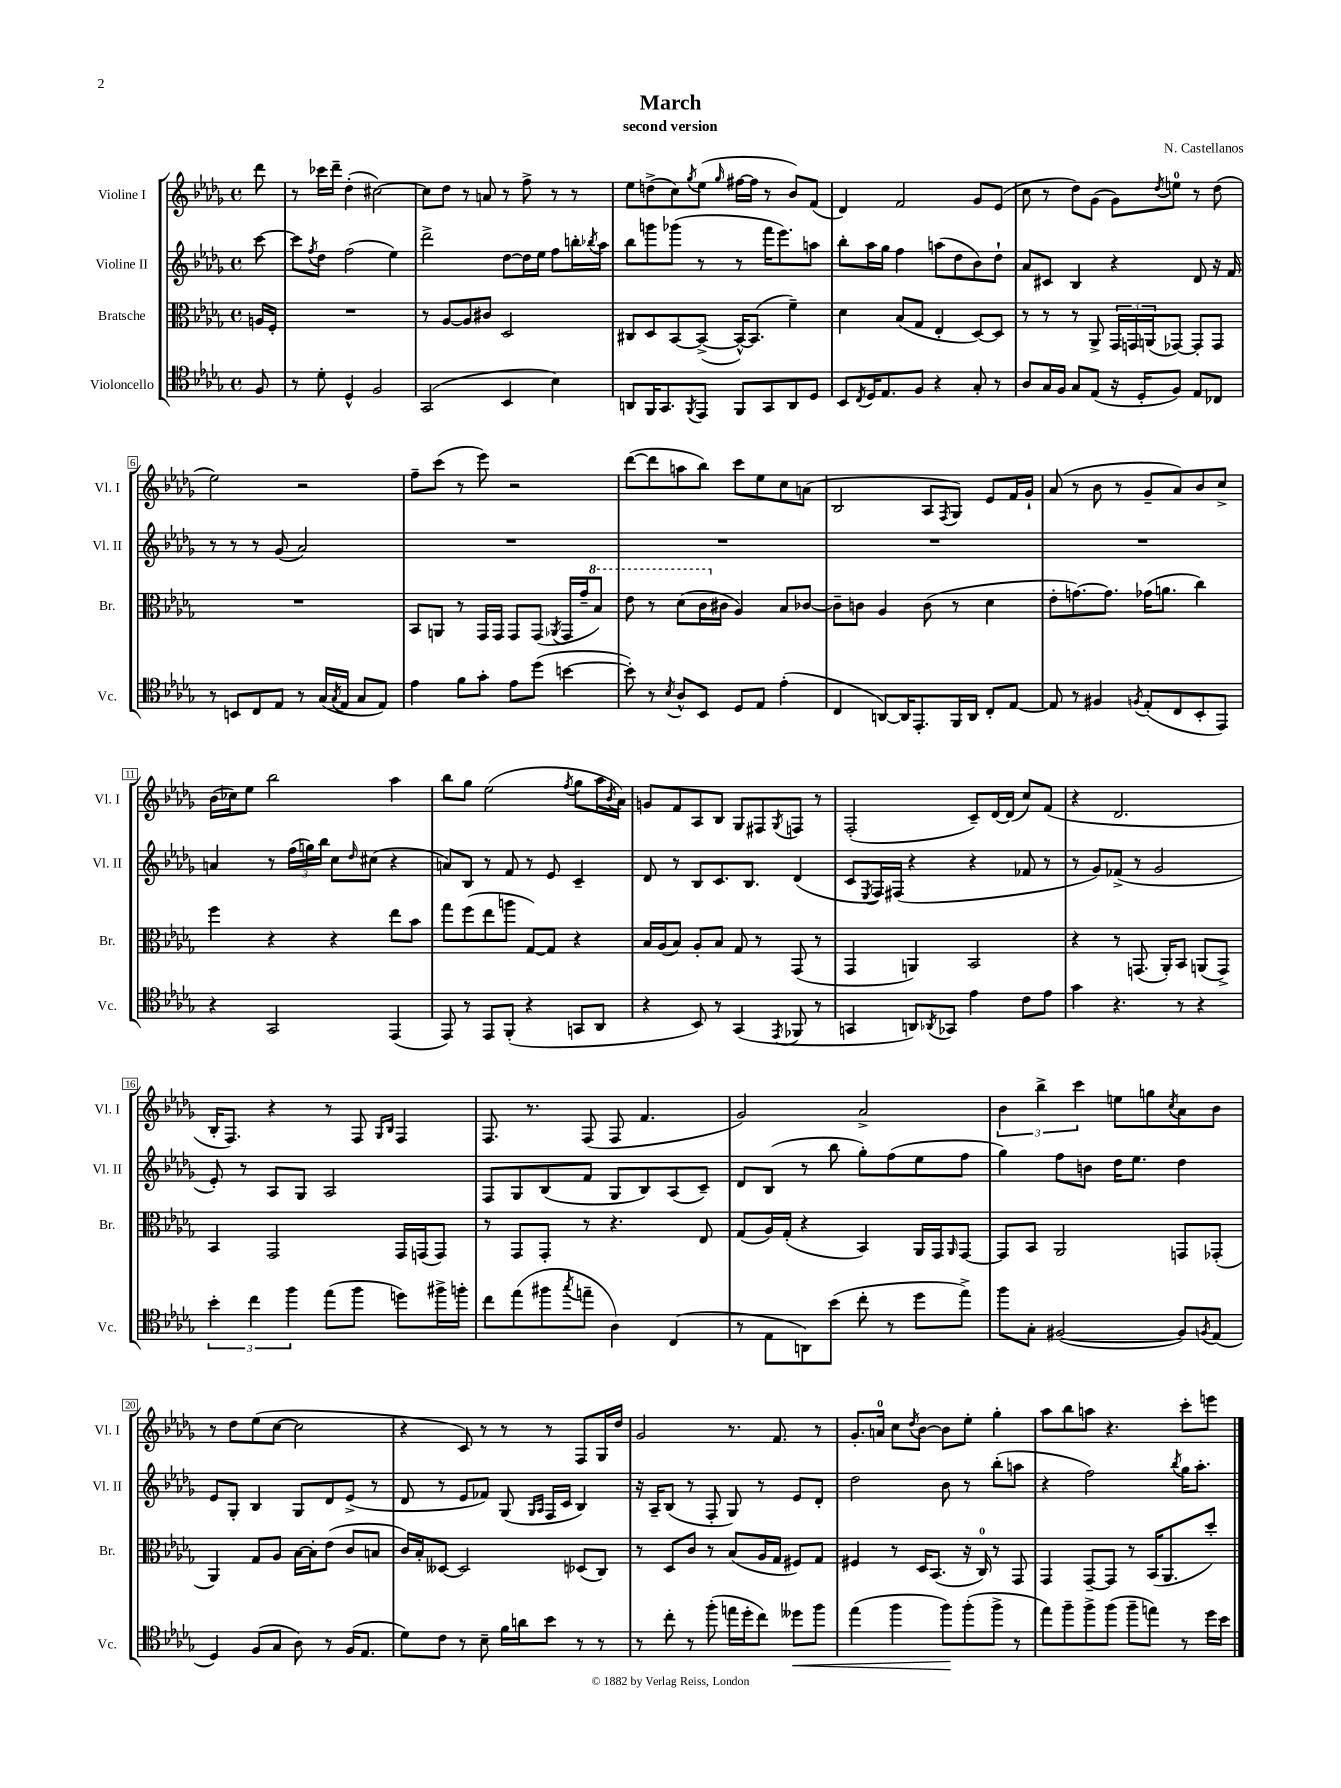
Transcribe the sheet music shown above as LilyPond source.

\header { title = "March" composer = "N. Castellanos" subtitle = "second version" }
<<
\new StaffGroup <<
\new Staff = "s0" \with { instrumentName = "Violine I" shortInstrumentName = "Vl. I" } {
    \clef treble \key des \major \defaultTimeSignature \time 4/4 \partial 8
    des'''8 |
    r8 ces'''16 des'''16-- des''4-.( cis''2~) |
    cis''8 des''8 r8 a'8 r8 f''8-> r8 r8 |
    ees''8 d''8->( c''8) \acciaccatura { ges''8 } ees''8( \grace { ges''16 } fis''16~ fis''16 r8 bes'8) f'8( |
    des'4) f'2 ges'8 ees'8( |
    c''8 r8 des''8) ges'8( ges'8) \acciaccatura { des''8 } e''8-0 r8 des''8( |
    ees''2) r2 |
    f''8-- c'''8( r8 ees'''8) r2 |
    des'''8~( des'''8 a''8 bes''8) c'''8 ees''8 c''8 a'8( |
    bes2 aes8 \acciaccatura { f8 } ges8) ees'8 f'16 ges'16-! |
    aes'8( r8 bes'8 r8 ges'8-- aes'8) bes'8 c''8-> |
    bes'16( ces''16) ees''8 bes''2 aes''4 |
    bes''8 ges''8 ees''2( \acciaccatura { f''8 } ges''8 aes''16 \acciaccatura { bes'8 } aes'16) |
    g'8 f'8 aes8 bes8 ges8 fis8 \acciaccatura { ges8 } f8 r8 |
    f2-.( c'8--) des'16~ des'16( c''8) f'8( |
    r4 des'2. |
    bes16-. f8.) r4 r8 f8 \grace { ges16 bes16 } f4 |
    f8. r8. f8( f8 f'4. |
    ges'2) aes'2-> |
    \tuplet 3/2 { bes'4 bes''4-> c'''4 } e''8 g''8 \acciaccatura { c''8 } aes'8 bes'8 |
    r8 des''8 ees''8( c''8~ c''2 |
    r4 c'8) r8 r8 r8 f8 ges16 des''16 |
    ges'2 r8. f'8. r8 |
    ges'8.-. a'16-0 c''8 \acciaccatura { des''8 } bes'8~ bes'8 ees''8-. ges''4-. |
    aes''8 bes''8 a''8 r4. c'''8-. e'''8 \bar "|." |
}
\new Staff = "s1" \with { instrumentName = "Violine II" shortInstrumentName = "Vl. II" } {
    \clef treble \key des \major \defaultTimeSignature \time 4/4 \partial 8
    c'''8~ |
    c'''8 \acciaccatura { f''8 } des''8 f''2( ees''4) |
    des'''2-> des''8~ des''16 ees''16 f''8 b''16-. \acciaccatura { bes''8 } aes''16 |
    bes''8 g'''8 ges'''8( r8 r8 f'''16 ees'''8.) a''8 |
    bes''8-. aes''16 ges''16 f''4 a''8( des''8 bes'8) des''8-! |
    aes'8 cis'8 bes4 r4 des'8 r16 f'16 |
    r8 r8 r8 ges'8( aes'2) |
    R1 |
    R1 |
    R1 |
    R1 |
    a'4 r8 \tuplet 3/2 { f''16( g''16) bes''16 } c''8 \grace { des''16 } cis''8( r4 |
    a'8) bes8 r8 f'8 r8 ees'8 c'4-- |
    des'8 r8 bes8 c'8. bes8. des'4( |
    c'8 \acciaccatura { ees8 } f16) fis16( r4 r4 fes'8 r8 |
    r8 ges'8) fes'8->( r8 ges'2 |
    ees'8-.) r8 aes8 ges8 aes2 |
    f8 ges8 bes8( f'8 ges8 bes8) aes8( c'8--) |
    des'8 bes8( r8 bes''8 ges''8-.) f''8( ees''8 f''8 |
    ges''4) f''8 b'8 des''16 ees''8. des''4 |
    ees'8 ges8-. bes4 ges8 des'8 ees'8->( r8 |
    des'8 r8 ees'8 fes'8) ges8( \grace { ges16 aes16 } f16 c'16 bes4) |
    r16 aes16-- bes8( r8 f8-. ges8) r8 ees'8 des'8-. |
    des''2 bes'8 r8 bes''8-.( a''8 |
    r4 f''2) \acciaccatura { bes''8 } ges''16 aes''8.-. \bar "|." |
}
\new Staff = "s2" \with { instrumentName = "Bratsche" shortInstrumentName = "Br." } {
    \clef alto \key des \major \defaultTimeSignature \time 4/4 \partial 8
    a16 f16-. |
    R1 |
    r8 aes8~ aes8 cis'8 des2 |
    cis8 des8 bes,8~ bes,8~->( bes,16~-^) bes,8.( f'4--) |
    des'4 bes8( ges8 ees4-. des8~) des8 |
    r8 r8 r8 aes,8-> \tuplet 3/2 { ges,16 g,16 a,16( } ges,8~) ges,8-. ges,8 |
    R1 |
    bes,8 a,8 r8 ges,16 ges,16 ges,8 ges,8( \acciaccatura { aes,8 } ges,16 ges'16-- \ottava #1 bes'8) |
    ees''8 r8 des''8( c''16 \ottava #0 cis'16 aes4) bes8 ces'8~ |
    ces'8-- c'8 aes4 c'8( r8 des'4 |
    ees'8-. g'8.~) g'8. ges'16( a'8. c''4) |
    f''4 r4 r4 ees''8 bes'8 |
    ges''8 f''8( ees''8 a''8 ges8~) ges8 r4 |
    bes16 aes16( bes8) aes8-. bes8 ges8 r8 ges,8( r8 |
    ges,4 a,4) bes,2 |
    r4 r8 g,8.( aes,16-.) bes,8 a,8( g,8->) |
    bes,4 ges,2 ges,16 g,16( g,8) |
    r8 ges,8 ges,8-. r8 r4. ees8 |
    ges8( aes16) ges16-.( r4 bes,4) aes,16 ges,16 \grace { aes,16 } ges,8~ |
    ges,8 bes,8 aes,2 g,8 ges,8-.( |
    aes,4) ges8 aes8 bes16~ bes16-. ees'8( c'8 b8 |
    c'16) bes16-. deses8~ deses2 des8( c8) |
    r8 des8 c'8 r8 bes8( aes16 ges16 fis8) ges8 |
    fis4 r8 des16 bes,8.( r16 c16-0) r8 ges,8 |
    ges,4 ges,8~-- ges,8 r8 bes,16( aes,8. des''8-.) \bar "|." |
}
\new Staff = "s3" \with { instrumentName = "Violoncello" shortInstrumentName = "Vc." } {
    \clef tenor \key des \major \defaultTimeSignature \time 4/4 \partial 8
    f8 |
    r8 des'8-. des4-^ f2 |
    ges,2( bes,4 bes4) |
    a,8 f,16 ges,8. \acciaccatura { f,8 } ees,8 f,8 ges,8 a,8 des8 |
    bes,8 \acciaccatura { c8 } des16 ees8. f8 r4 ges8-. r8 |
    aes8 ges16 f16 ges8 ees8( r16 des16-. f8) ees8 ces8 |
    r8 b,8 c8 ees8 r8 ges16( \acciaccatura { ges8 } ees16 ges8 ees8) |
    ees'4 f'8 ges'8-. ees'8 des''8( b'4~ |
    b'8-.) r8 \acciaccatura { bes8 } aes8-^ bes,8 des8 ees8 ees'4-.( |
    c4 a,8~) a,16 ees,8.-. f,16 a,16 c8-. ees8~ |
    ees8 r8 fis4 \acciaccatura { f8 } ees8-.( c8 bes,8-. ees,8) |
    r4 ges,2 ees,4( |
    ees,8) r8 ees,8 f,8-.( r4 g,8 aes,8 |
    r4 bes,8) r8 ges,4( \acciaccatura { ees,8 } fes,8 r8 |
    g,4 a,8) \acciaccatura { aes,8 } ges,8 ees'4 c'8 ees'8 |
    ges'4 r4. r8 r4 |
    \tuplet 3/2 { bes'4-. c''4 f''4 } ees''8( f''8 d''8) fis''16-> f''16-. |
    c''8 ees''8( fis''8 \acciaccatura { ges''8 } e''8-- aes4) c4( |
    r8 ees8 a,8) bes'8( c''8-. r8 des''8 ees''8->) |
    f''8 ges8-. fis2~( fis8) \acciaccatura { f8 } ees8( |
    des4) f8( ges8 aes8) r8 f16( ees8. |
    des'8) c'8 r8 bes8-- f'16 a'16 bes'8 r8 r8 |
    r8 c''8-. r8 f''8-.( e''16 des''16-. c''8) deses''8\< f''8 |
    ees''4( f''4 f''8\!) f''8-.( f''8-> r8 |
    ees''8) f''8-- f''8-> f''8( f''8-- e''8) r8 des''16 bes'16 \bar "|." |
}
>>
>>
\layout { \context { \Score \override BarNumber.stencil = #(make-stencil-boxer 0.1 0.3 ly:text-interface::print) } }
